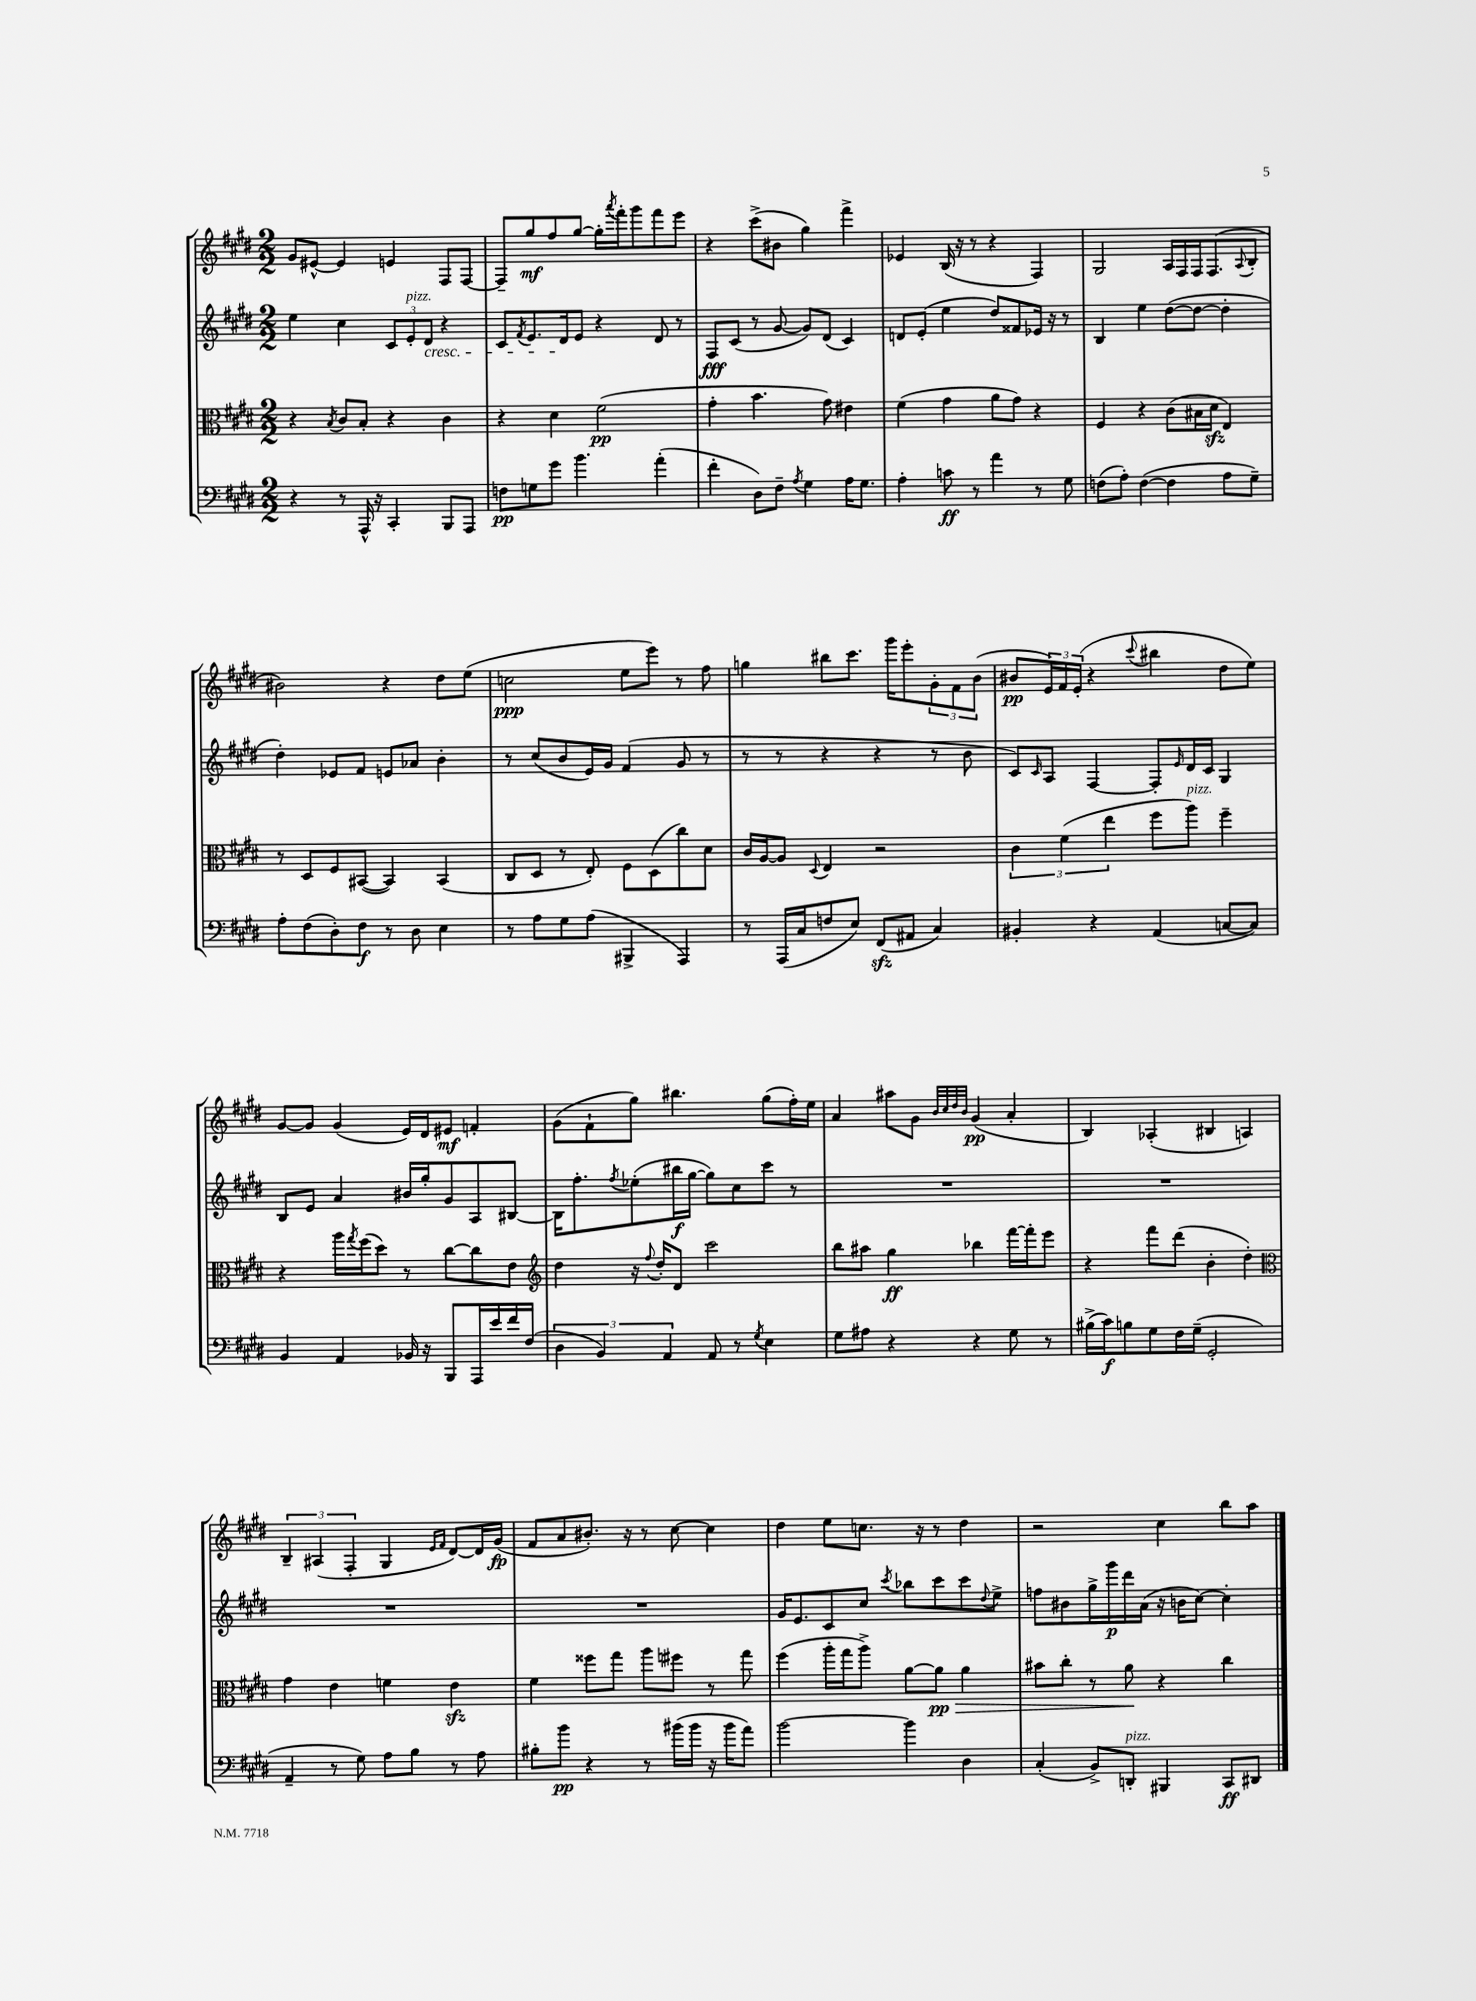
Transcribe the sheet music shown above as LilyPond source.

<<
\new StaffGroup <<
\new Staff = "s0" {
    \clef treble \key e \major \numericTimeSignature \time 2/2
    gis'8 eis'8~-^ eis'4 e'4 fis8 fis8~ |
    fis8-- gis''8\mf fis''8 gis''8~ gis''16-. \acciaccatura { a'''8 } fis'''16-. gis'''8 fis'''8 e'''8 |
    r4 cis'''8->( bis'8 gis''4) fis'''4-> |
    ees'4 b16( r16 r8 r4 fis4) |
    gis2 a16 fis16 fis16 fis8.( \appoggiatura { a8 } b8-. |
    bis'2) r4 dis''8 e''8( |
    c''2\ppp e''8 e'''8) r8 fis''8 |
    g''4 bis''8 cis'''8. gis'''16 e'''8-. \tuplet 3/2 { gis'8-. fis'8 b'8( } |
    bis'8\pp \tuplet 3/2 { e'16) fis'16 e'16-.( } r4 \appoggiatura { cis'''8 } bis''4 dis''8 e''8) |
    gis'8~ gis'8 gis'4( e'16) dis'16 eis'8\mf f'4-. |
    gis'8( fis'8-! gis''8) bis''4. gis''8( fis''16-.) e''16 |
    a'4 ais''8 gis'8 \grace { b'32 cis''32 dis''32 b'32 } gis'4\pp( a'4-. |
    b4) aes4-.( bis4 a4) |
    \tuplet 3/2 { b4-- ais4( fis4-. } gis4 \grace { e'16 fis'16 } dis'8~) dis'16 gis'16\fp( |
    fis'8 a'8 bis'8.-.) r16 r8 cis''8~ cis''4 |
    dis''4 e''8 c''8. r16 r8 dis''4 |
    r2 cis''4 b''8 a''8 \bar "|." |
}
\new Staff = "s1" {
    \clef treble \key e \major \numericTimeSignature \time 2/2
    e''4 cis''4 \tuplet 3/2 { cis'8 e'8-.^\markup { \italic "pizz." } dis'8\cresc } r4 |
    cis'8 \acciaccatura { fis'8 } e'8. dis'16\! e'8 r4 dis'8 r8 |
    fis8\fff cis'8( r8 gis'8~ gis'8) dis'8( cis'4) |
    d'8 e'8-.( e''4 dis''8) fisis'8 ees'16 r16 r8 |
    b4 e''4 dis''8~( dis''8~ dis''4-. |
    dis''4-.) ees'8 fis'8 e'8 aes'8 b'4-. |
    r8 cis''8( b'8 e'16) gis'16 fis'4( gis'8 r8 |
    r8 r8 r4 r4 r8 b'8 |
    cis'8) \grace { cis'16 } a8 fis4~ fis8-. \grace { e'16 } dis'16 cis'16 gis4 |
    b8 e'8 a'4 bis'16 gis''16-. gis'8 a8 bis8~ |
    bis16 fis''8.-. \acciaccatura { fis''8 } ees''8-.( bis''16\f gis''16~ gis''8) cis''8 cis'''8 r8 |
    R1 |
    R1 |
    R1 |
    R1 |
    gis'16 e'8. cis'8 cis''8 \acciaccatura { cis'''8 } bes''8 cis'''8 cis'''8 \appoggiatura { dis''8 } e''8-> |
    f''8 bis'8 gis''16-> gis'''16\p dis'''16 a'16( r16 b'16 cis''8~) cis''4-. \bar "|." |
}
\new Staff = "s2" {
    \clef alto \key e \major \numericTimeSignature \time 2/2
    r4 \acciaccatura { b8 } cis'8 b8-. r4 cis'4 |
    r4 dis'4 fis'2\pp( |
    gis'4-. b'4. gis'8) eis'4 |
    fis'4( gis'4 a'8 gis'8) r4 |
    fis4 r4 cis'8( bis16 dis'16\sfz e4) |
    r8 dis8 fis8 bis,8~( bis,4) bis,4( |
    cis8 dis8 r8 e8-.) fis8 dis8( cis''8) dis'8 |
    cis'16 a16~ a8 \appoggiatura { dis8 } e4 r2 |
    \tuplet 3/2 { cis'4 fis'4( e''4 } fis''8 a''8^\markup { \italic "pizz." }) fis''4-- |
    r4 a''16 \acciaccatura { gis''8 } fis''16( dis''8) r8 cis''8~ cis''8 e'8 |
    \clef treble dis''4 r16 \appoggiatura { fis''8 } dis''16-. dis'8 cis'''2 |
    b''8 ais''8 gis''4\ff bes''4 fis'''16~ fis'''16-. e'''8 |
    r4 fis'''8 dis'''8( b'4-. dis''4-.) |
    \clef alto gis'4 e'4 f'4 e'4\sfz |
    fis'4 fisis''8 gis''8 a''8 fis''8 r8 gis''8 |
    fis''4( a''16-. gis''16 a''8->) a'8~ a'8\pp\> a'4 |
    bis'8 cis''8-. r8 a'8\! r4 cis''4 \bar "|." |
}
\new Staff = "s3" {
    \clef bass \key e \major \numericTimeSignature \time 2/2
    r4 r8 a,,16-^ r16 cis,4-. b,,8 a,,8 |
    f8\pp g8 gis'8 b'4. a'4-.( |
    fis'4-. dis8) fis8-- \acciaccatura { a8 } gis4 a16 gis8. |
    a4-. c'8\ff r8 a'4 r8 gis8 |
    f8( a8-.) f4~( f4 a8 gis8--) |
    a8-. fis8( dis8-.) fis8\f r8 dis8 e4 |
    r8 a8 gis8 a8( bis,,4-> a,,4) |
    r8 a,,16( cis16 f8 e8) fis,8\sfz( ais,8 cis4) |
    bis,4-. r4 a,4( c8~ c8) |
    b,4 a,4 bes,16 r16 b,,8 a,,16 e'16 fis'16 fis16( |
    \tuplet 3/2 { dis4 b,4) a,4 } a,8 r8 \acciaccatura { gis8 } e4 |
    gis8 ais8 r4 r4 gis8 r8 |
    bis16->( cis'16\f) b8 gis8 fis16 gis16--( gis,2-. |
    a,4-- r8 gis8) a8 b8 r8 a8 |
    bis8-. b'8\pp r4 r8 bis'16( bis'16 r16 bis'16 a'8) |
    b'2~ b'4 dis4 |
    cis4-.( b,8->) d,8-.^\markup { \italic "pizz." } bis,,4 cis,8\ff dis,8 \bar "|." |
}
>>
>>
\layout { \context { \Score \remove "Bar_number_engraver" } }
